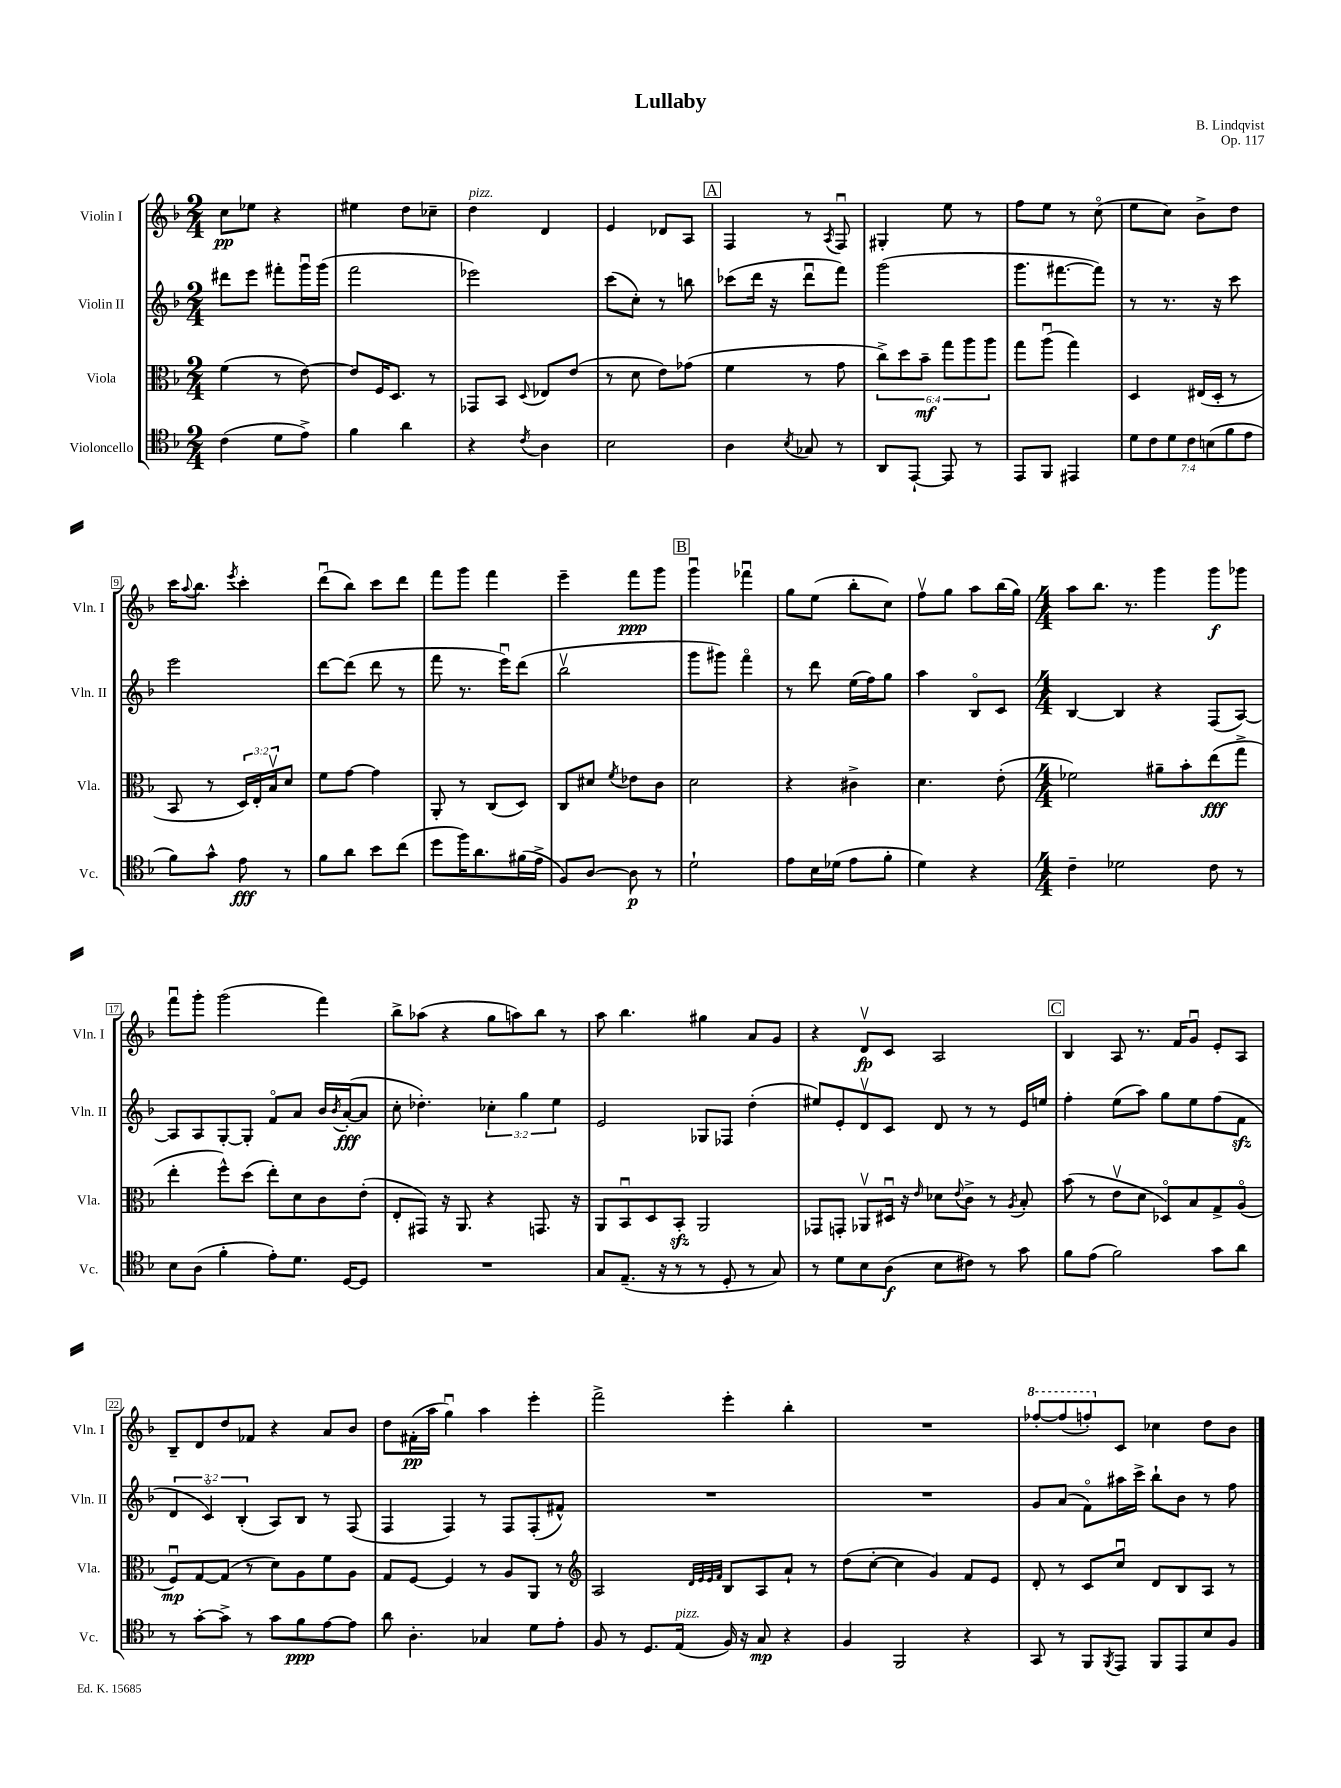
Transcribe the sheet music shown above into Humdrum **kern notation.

**kern	**dynam	**kern	**dynam	**kern	**dynam	**kern	**dynam
*part4	*part4	*part3	*part3	*part2	*part2	*part1	*part1
*staff4	*staff4	*staff3	*staff3	*staff2	*staff2	*staff1	*staff1
*I"Violoncello	*	*I"Viola	*	*I"Violin II	*	*I"Violin I	*
*I'Vc.	*	*I'Vla.	*	*I'Vln. II	*	*I'Vln. I	*
*clefC4	*	*clefC3	*	*clefG2	*	*clefG2	*
*k[b-]	*	*k[b-]	*	*k[b-]	*	*k[b-]	*
*M2/4	*	*M2/4	*	*M2/4	*	*M2/4	*
=1	=1	=1	=1	=1	=1	=1	=1
(4c\	.	(4f\	.	8ddd#X\L	.	8cc\L	pp
.	.	.	.	8eee\J	.	8ee-X\J	.
8d\L	.	8r	.	8fff#X'\L	.	4r	.
8e^\J)	.	[8e\)	.	16gggu\L	.	.	.
.	.	.	.	(16ggg\JJ	.	.	.
=2	=2	=2	=2	=2	=2	=2	=2
4f\	.	8e/L]	.	2fff\	.	4ee#X\	.
.	.	16F/K	.	.	.	.	.
.	.	8.D/J	.	.	.	.	.
4a\	.	.	.	.	.	8dd\L	.
.	.	8r	.	.	.	8cc-X~\J	.
=3	=3	=3	=3	=3	=3	=3	=3
!	!	!	!	!	!	!LO:TX:a:i:t=pizz.	!
4r	.	8GG-X/L	.	2eee-X\)	.	4dd\	.
.	.	8BB-/J	.	.	.	.	.
8qc/	.	8qqD/	.	.	.	.	.
4A\	.	8E-X/L	.	.	.	4d/	.
.	.	(8e/J	.	.	.	.	.
=4	=4	=4	=4	=4	=4	=4	=4
2B-\	.	8r	.	(8ccc\L	.	4e/	.
.	.	8d\	.	8cc'\J)	.	.	.
.	.	8e\L)	.	8r	.	8d-X/L	.
.	.	(8g-X\J	.	8bbn\	.	8A/J	.
!!LO:REH:place=s1:t=A
=5	=5	=5	=5	=5	=5	=5	=5
4A\	.	4f\	.	(8ccc-X\L	.	4F/	.
.	.	.	.	16ddd\Jk	.	.	.
.	.	.	.	16r	.	.	.
8qB-/	.	.	.	.	.	.	.
8G-X/	.	8r	.	8dddu\L	.	8r	.
.	.	.	.	.	.	8qA/	.
8r	.	8g\	.	8fff\J)	.	8Fu/	.
=6	=6	=6	=6	=6	=6	=6	=6
8AA/L	.	12cc^\L)	.	(2ggg\	.	4G#X'/	.
.	.	12dd\	.	.	.	.	.
[8EE`/J	.	.	.	.	.	.	.
.	.	12b-~\J	mf	.	.	.	.
8EE/]	.	12gg\L	.	.	.	8ee\	.
.	.	12aa\	.	.	.	.	.
8r	.	.	.	.	.	8r	.
.	.	12aa\J	.	.	.	.	.
=7	=7	=7	=7	=7	=7	=7	=7
8EE/L	.	8gg\L	.	8.ggg\L	.	8ff\L	.
8FF/J	.	(8aau\J	.	.	.	8ee\J	.
.	.	.	.	[8.fff#X\	.	.	.
4EE#X/	.	4gg\)	.	.	.	8r	.
.	.	.	.	8fff#\J])	.	(8cc\	.
=8	=8	=8	=8	=8	=8	=8	=8
14d\L	.	4D/	.	8r	.	8ee\L	.
14c\	.	.	.	.	.	.	.
.	.	.	.	8.r	.	8cc\J)	.
14d\	.	.	.	.	.	.	.
14c\	.	.	.	.	.	.	.
.	.	(16E#X/LL	.	.	.	8b-^\L	.
(14Bn\	.	.	.	.	.	.	.
.	.	16D'/JJ	.	16r	.	.	.
14f\	.	.	.	.	.	.	.
.	.	8r	.	8ccc\	.	8dd\J	.
14e\J	.	.	.	.	.	.	.
!!LO:LB:g=z
=9	=9	=9	=9	=9	=9	=9	=9
8f\L)	.	8BB-/	.	2eee\	.	16ccc\KL	.
.	.	.	.	.	.	8qqaa/	.
.	.	.	.	.	.	8.bb-\J	.
8g^^\J	.	8r	.	.	.	.	.
.	.	.	.	.	.	8qeee/	.
8e\	fff	24D/LL)	.	.	.	4ccc'\	.
.	.	24E'/	.	.	.	.	.
.	.	24B-v/J	.	.	.	.	.
8r	.	8d/J	.	.	.	.	.
=10	=10	=10	=10	=10	=10	=10	=10
8f\L	.	8f\L	.	[8ddd\L	.	(8dddu\L	.
8a\J	.	[8g\J	.	(8ddd\J]	.	8bb-\J)	.
8b-\L	.	4g\]	.	8ddd\	.	8ccc\L	.
(8cc\J	.	.	.	8r	.	8ddd\J	.
=11	=11	=11	=11	=11	=11	=11	=11
8dd\L	.	8AA'/	.	8fff\	.	8fff\L	.
16ff\K)	.	8r	.	8.r	.	8ggg\J	.
8.a\	.	.	.	.	.	.	.
.	.	(8C/L	.	.	.	4fff\	.
.	.	.	.	16eeeu\KL)	.	.	.
(16f#X\L	.	8D/J)	.	(8ddd\J	.	.	.
16e^\JJ	.	.	.	.	.	.	.
=12	=12	=12	=12	=12	=12	=12	=12
8F/L)	.	8C/L	.	2bb-v\	.	4eee~\	.
[8A/J	.	8d#X/J	.	.	.	.	.
.	.	8qf/	.	.	.	.	.
8A\]	p	8e-X\L	.	.	.	8fff\L	ppp
8r	.	8c\J	.	.	.	8ggg\J	.
!!LO:REH:place=s1:t=B
=13	=13	=13	=13	=13	=13	=13	=13
2d`\	.	2d\	.	8ggg\L	.	4gggu\	.
.	.	.	.	8ggg#X\J)	.	.	.
.	.	.	.	4fff\	.	4fff-Xu\	.
=14	=14	=14	=14	=14	=14	=14	=14
8e\L	.	4r	.	8r	.	8gg\L	.
16B-\L	.	.	.	8ddd\	.	(8ee\J	.
(16d-X\JJ	.	.	.	.	.	.	.
8e\L	.	4c#X^\	.	(16ee\LL	.	8bb-'\L	.
.	.	.	.	16ff\J)	.	.	.
8f'\J	.	.	.	8gg\J	.	8cc\J)	.
=15	=15	=15	=15	=15	=15	=15	=15
4d\)	.	4.d\	.	4aa\	.	8ffv\L	.
.	.	.	.	.	.	8gg\J	.
4r	.	.	.	8B-/L	.	8aa\L	.
.	.	(8e'\	.	8c/J	.	(16bb-\L	.
.	.	.	.	.	.	16gg\JJ)	.
=16	=16	=16	=16	=16	=16	=16	=16
*M4/4	*	*M4/4	*	*M4/4	*	*M4/4	*
4c~\	.	2f-X\)	.	[4B-/	.	8aa\L	.
.	.	.	.	.	.	8.bb-\J	.
2d-X\	.	.	.	4B-/]	.	.	.
.	.	.	.	.	.	8.r	.
.	.	8a#X~\L	.	4r	.	4ggg\	.
.	.	8b-'\	.	.	.	.	.
8c\	.	(8ee\	fff	(8F/L	.	8ggg\L	f
8r	.	8gg^\J	.	[8A/J)	.	8ggg-X\J	.
!!LO:LB:g=z
=17	=17	=17	=17	=17	=17	=17	=17
8B-\L	.	4ee'\	.	8A/L]	.	8fffu\L	.
(8A\J	.	.	.	8A/	.	8ggg'\J	.
4f'\	.	8ff^^\L)	.	[8G'/	.	(2ggg\	.
.	.	(8dd\J	.	8G'/J]	.	.	.
8e'\L)	.	8ee'\L)	.	8f/L	.	.	.
8.d\J	.	8d\	.	8a/J	.	.	.
.	.	8c\	.	16b-/LL	.	4fff\)	.
.	.	.	.	8qb-/	.	.	.
[16D/KL	.	.	.	([16a'/J	fff	.	.
8D/J]	.	(8e'\J	.	8a/J]	.	.	.
=18	=18	=18	=18	=18	=18	=18	=18
1r	.	8E'/L	.	8cc'\	.	8bb-^\L	.
.	.	8GG#X/J)	.	4.dd-X'\)	.	(8aa-X\J	.
.	.	16r	.	.	.	4r	.
.	.	8.AA/	.	.	.	.	.
.	.	4r	.	6cc-X'\	.	8gg\L	.
.	.	.	.	.	.	8aan\)	.
.	.	.	.	6gg\	.	.	.
.	.	8.GGn/	.	.	.	8bb-\J	.
.	.	.	.	6ee\	.	.	.
.	.	.	.	.	.	8r	.
.	.	16r	.	.	.	.	.
=19	=19	=19	=19	=19	=19	=19	=19
8G/L	.	8AA/L	.	2e/	.	8aa\	.
(8.E~/J	.	8BB-u/	.	.	.	4.bb-\	.
.	.	8D/	.	.	.	.	.
16r	.	.	.	.	.	.	.
8r	.	8BB-zz'/J	.	.	.	.	.
8r	.	2AA/	.	8G-X/L	.	4gg#X\	.
8D'/	.	.	.	8F-X/J	.	.	.
8r	.	.	.	(4dd'\	.	8a/L	.
8G/)	.	.	.	.	.	8g/J	.
=20	=20	=20	=20	=20	=20	=20	=20
8r	.	8GG-X/L	.	8ee#X/L)	.	4r	.
8d\L	.	8GGn'/J	.	8e'/	.	.	.
8B-\	.	8AA-Xv/L	.	8dv/	.	8dv/L	fp
(8A\J	f	16D#Xu/Jk	.	8c/J	.	8c/J	.
.	.	16r	.	.	.	.	.
.	.	16qqe/	.	.	.	.	.
8B-\L	.	8d-X\L	.	8d/	.	2A/	.
.	.	8qqe/	.	.	.	.	.
8c#X\J)	.	8c^\J	.	8r	.	.	.
8r	.	8r	.	8r	.	.	.
.	.	8qA/	.	.	.	.	.
8g\	.	8B-'/	.	16e/LL	.	.	.
.	.	.	.	16een/JJ	.	.	.
!!LO:REH:place=s1:t=C
=21	=21	=21	=21	=21	=21	=21	=21
8f\L	.	(8b-\	.	4ff'\	.	4B-/	.
(8e\J	.	8r	.	.	.	.	.
2f\)	.	8ev\L	.	(8ee\L	.	8A/	.
.	.	8d\J	.	8aa\J)	.	8.r	.
.	.	8D-X/L)	.	8gg\L	.	.	.
.	.	.	.	.	.	16f/KL	.
.	.	8B-/	.	8ee\	.	8gu/J	.
8g\L	.	8G^/	.	(8ff\	.	8e'/L	.
8a\J	.	(8A/J	.	8fzz\J	.	8A/J	.
!!LO:LB:g=z
=22	=22	=22	=22	=22	=22	=22	=22
8r	.	8Fu/L)	mp	6d/	.	8B-~/L	.
[8g'\L	.	[8G/	.	.	.	8d/	.
.	.	.	.	6c/)	.	.	.
8g^\J]	.	(8G/J]	.	.	.	8dd/	.
.	.	.	.	(6B-'/	.	.	.
8r	.	8r	.	.	.	8f-X/J	.
8g\L	.	8d\L)	.	8A/L)	.	4r	.
8f\	ppp	8A\	.	8B-/J	.	.	.
[8e\	.	8f\	.	8r	.	8a/L	.
8e\J]	.	8A\J	.	(8F/	.	8b-/J	.
=23	=23	=23	=23	=23	=23	=23	=23
8a\	.	8G/L	.	4F/	.	8dd\L	.
4.A'\	.	[8F/J	.	.	.	(16f#X'\L	pp
.	.	.	.	.	.	16aa\JJ	.
.	.	4F/]	.	4F/)	.	4ggu\)	.
4G-X/	.	8r	.	8r	.	4aa\	.
.	.	8A/L	.	8F/L	.	.	.
8d\L	.	8AA/J	.	(8F'/	.	4eee'\	.
8e'\J	.	8r	.	8f#X^^/J)	.	.	.
=24	=24	=24	=24	=24	=24	=24	=24
*	*	*clefG2	*	*	*	*	*
8F/	.	2A/	.	1r	.	2fff^\	.
8r	.	.	.	.	.	.	.
8.D/L	.	.	.	.	.	.	.
!LO:TX:a:i:t=pizz.	!	!	!	!	!	!	!
(16E/Jk	.	.	.	.	.	.	.
.	.	32qqd/LLL	.	.	.	.	.
.	.	32qqe/	.	.	.	.	.
.	.	32qqe/	.	.	.	.	.
.	.	32qqf/JJJ	.	.	.	.	.
16F/)	.	8B-/L	.	.	.	4eee'\	.
16r	.	.	.	.	.	.	.
8G/	mp	8A/	.	.	.	.	.
4r	.	8a`/J	.	.	.	4bb-'\	.
.	.	8r	.	.	.	.	.
=25	=25	=25	=25	=25	=25	=25	=25
4F/	.	(8dd\L	.	1r	.	1r	.
.	.	[8cc'\J	.	.	.	.	.
2FF/	.	4cc\]	.	.	.	.	.
.	.	4g/)	.	.	.	.	.
4r	.	8f/L	.	.	.	.	.
.	.	8e/J	.	.	.	.	.
=26	=26	=26	=26	=26	=26	=26	=26
*	*	*	*	*	*	*8va	*
8GG/	.	8d'/	.	8g/L	.	[8fff-X'/L	.
8r	.	8r	.	(8a/J	.	(8fff-/]	.
8FF/L	.	8c/L	.	8f\L)	.	8fffn'/)	.
8qFF/	.	.	.	.	.	.	.
*	*	*	*	*	*	*X8va	*
8EE/J	.	8ccu/J	.	16aa#X\L	.	8c/J	.
.	.	.	.	16ccc^\JJ	.	.	.
8FF/L	.	8d/L	.	8bb-`\L	.	4cc-X\	.
8EE/	.	8B-/	.	8b-\J	.	.	.
8B-/	.	8A/J	.	8r	.	8dd\L	.
8F/J	.	8r	.	8ff\	.	8b-\J	.
==	==	==	==	==	==	==	==
*-	*-	*-	*-	*-	*-	*-	*-
